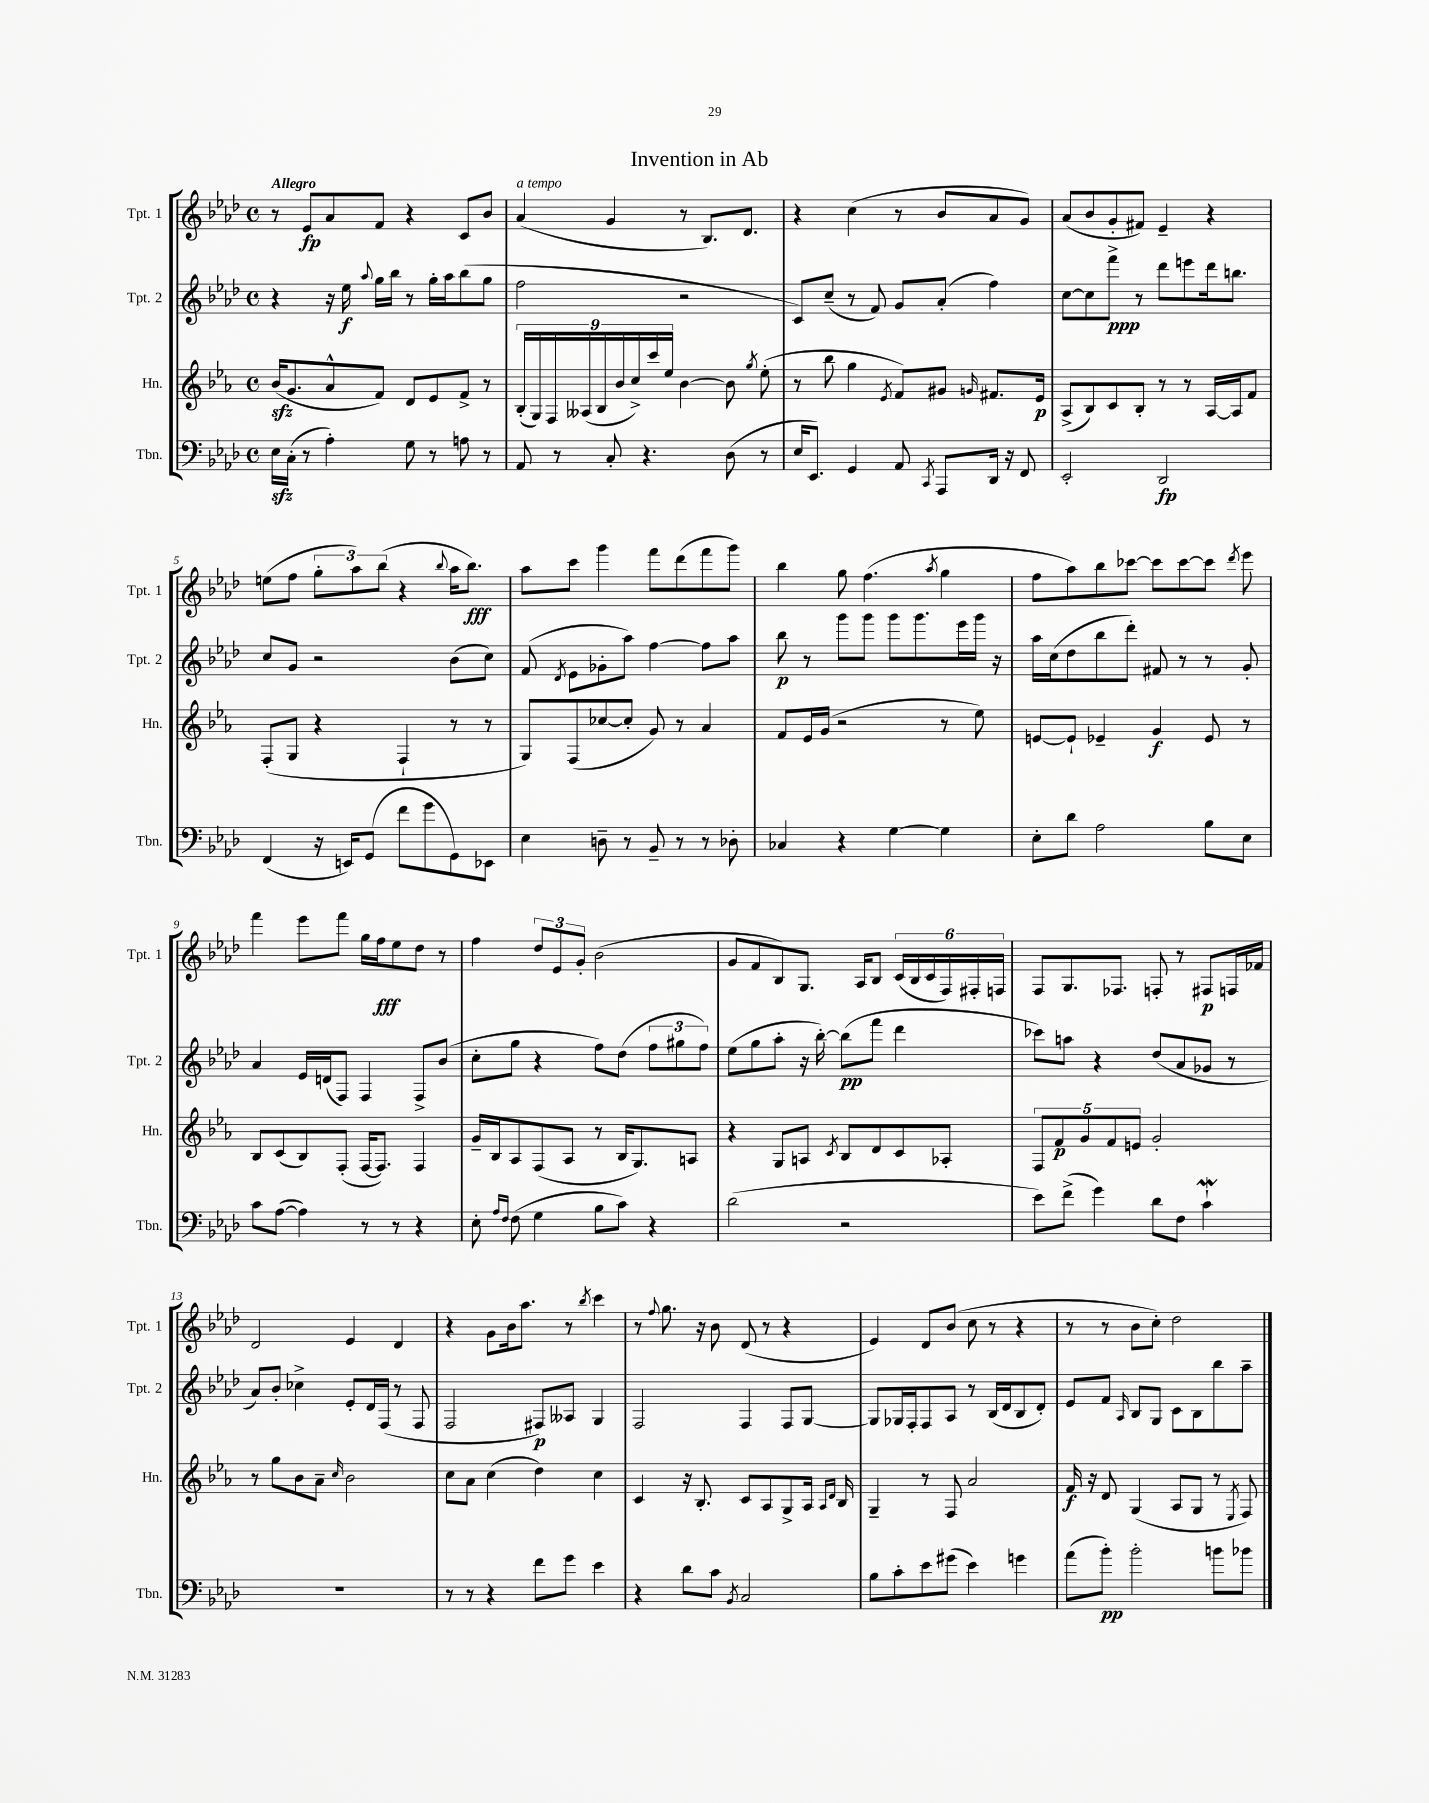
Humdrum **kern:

**kern	**dynam	**kern	**dynam	**kern	**dynam	**kern	**dynam
*part4	*part4	*part3	*part3	*part2	*part2	*part1	*part1
*staff4	*staff4	*staff3	*staff3	*staff2	*staff2	*staff1	*staff1
*I"Tbn.	*	*I"Hn.	*	*I"Tpt. 2	*	*I"Tpt. 1	*
*I'Tbn.	*	*I'Hn.	*	*I'Tpt. 2	*	*I'Tpt. 1	*
*clefF4	*	*clefG2	*	*clefG2	*	*clefG2	*
*k[b-e-a-d-]	*	*k[b-e-a-]	*	*k[b-e-a-d-]	*	*k[b-e-a-d-]	*
*M4/4	*	*M4/4	*	*M4/4	*	*M4/4	*
*met(c)	*	*met(c)	*	*met(c)	*	*met(c)	*
=1	=1	=1	=1	=1	=1	=1	=1
!	!	!	!	!	!	!LO:TX:a:B:t=Allegro	!
16E-zz\LL	.	(16b-zz/KL	.	4r	.	8r	.
(16C'\JJ	.	8.g/	.	.	.	.	.
8r	.	.	.	.	.	8e-/L	fp
4A-'\)	.	8a-^^/	.	16r	.	8a-/	.
.	.	.	.	16ee-\	f	.	.
.	.	.	.	8qqaa-/	.	.	.
.	.	8f/J)	.	16gg\LL	.	8f/J	.
.	.	.	.	16bb-\JJ	.	.	.
8G\	.	8d/L	.	8r	.	4r	.
8r	.	8e-/	.	16gg'\LL	.	.	.
.	.	.	.	16aa-\J	.	.	.
8An\	.	8f^/J	.	(8bb-\	.	8c/L	.
8r	.	8r	.	8gg\J	.	8b-/J	.
=2	=2	=2	=2	=2	=2	=2	=2
!	!	!	!	!	!	!LO:TX:a:i:t=a tempo	!
8AA-/	.	(18B-'/LL	.	2ff\	.	(4a-/	.
.	.	18G/)	.	.	.	.	.
.	.	18F/	.	.	.	.	.
8r	.	.	.	.	.	.	.
.	.	(18A--X/	.	.	.	.	.
.	.	18B-/	.	.	.	.	.
8C'/	.	.	.	.	.	4g/	.
.	.	18b-/	.	.	.	.	.
.	.	18cc^/)	.	.	.	.	.
4.r	.	.	.	.	.	.	.
.	.	18ccc/	.	.	.	.	.
.	.	18ee-/JJ	.	.	.	.	.
.	.	[4b-\	.	2r	.	8r	.
.	.	.	.	.	.	8.B-/L)	.
(8D-\	.	8b-\]	.	.	.	.	.
.	.	.	.	.	.	8.d-/J	.
.	.	8qgg/	.	.	.	.	.
8r	.	(8ee-'\	.	.	.	.	.
=3	=3	=3	=3	=3	=3	=3	=3
16E-/KL	.	8r	.	8c/L)	.	4r	.
8.EE-/J)	.	.	.	.	.	.	.
.	.	8bb-\	.	(8cc~/J	.	.	.
4GG/	.	4gg\	.	8r	.	(4cc\	.
.	.	.	.	8f/)	.	.	.
.	.	8qe-/	.	.	.	.	.
8AA-/	.	8f/L)	.	8g/L	.	8r	.
8qCC/	.	.	.	.	.	.	.
8AAA-/L	.	8g#X/J	.	(8a-'/J	.	8b-/L	.
.	.	16qqgn/	.	.	.	.	.
16DD-/Jk	.	8.f#X/L	.	4ff\)	.	8a-/	.
16r	.	.	.	.	.	.	.
8FF/	.	.	.	.	.	8g/J)	.
.	.	16e-/Jk	p	.	.	.	.
=4	=4	=4	=4	=4	=4	=4	=4
2EE-'/	.	(8A-^/L	.	[8cc\L	.	(8a-/L	.
.	.	8B-/)	.	8cc\]	.	8b-/	.
.	.	8c/	.	8fff^\J	ppp	8g'/	.
.	.	8B-'/J	.	8r	.	8f#X/J)	.
2DD-/	fp	8r	.	8ddd-\L	.	4e-~/	.
.	.	8r	.	8eeen\	.	.	.
.	.	[16A-/LL	.	16ddd-\k	.	4r	.
.	.	16A-/J]	.	8.bbn\J	.	.	.
.	.	8f/J	.	.	.	.	.
!!LO:LB:g=z
=5	=5	=5	=5	=5	=5	=5	=5
(4FF/	.	(8F'/L	.	8cc/L	.	(8een\L	.
.	.	8G/J	.	8g/J	.	8ff\J	.
16r	.	4r	.	2r	.	12gg'\L	.
16EEn/KL)	.	.	.	.	.	.	.
.	.	.	.	.	.	12aa-\)	.
(8GG/J	.	.	.	.	.	.	.
.	.	.	.	.	.	(12bb-\J	.
8f\L	.	4F`/	.	.	.	4r	.
8g\	.	.	.	.	.	.	.
.	.	.	.	.	.	8qqbb-/	.
8GG\)	.	8r	.	(8b-\L	.	16aa-\KL	.
.	.	.	.	.	.	8.bb-\J)	fff
8EE-X\J	.	8r	.	8cc\J)	.	.	.
=6	=6	=6	=6	=6	=6	=6	=6
4E-\	.	8G/L)	.	(8f/	.	8aa-\L	.
.	.	.	.	8qd-/	.	.	.
.	.	(8F/	.	8e-\L	.	8ccc\J	.
8Dn~\	.	[8cc-X/	.	8g-X'\	.	4ggg\	.
8r	.	8cc-'/J]	.	8aa-\J)	.	.	.
8BB-~/	.	8g/)	.	[4ff\	.	8fff\L	.
8r	.	8r	.	.	.	(8ddd-\	.
8r	.	4a-/	.	8ff\L]	.	8fff\	.
8D-X'\	.	.	.	8aa-\J	.	8ggg\J)	.
=7	=7	=7	=7	=7	=7	=7	=7
4C-X/	.	8f/L	.	8bb-\	p	4bb-\	.
.	.	16e-/L	.	8r	.	.	.
.	.	(16g/JJ	.	.	.	.	.
4r	.	2r	.	8ggg\L	.	8gg\	.
.	.	.	.	8ggg\J	.	(4.ff\	.
[4G\	.	.	.	8ggg\L	.	.	.
.	.	.	.	8.ggg\	.	.	.
.	.	.	.	.	.	8qaa-/	.
4G\]	.	8r	.	.	.	4gg\	.
.	.	.	.	16eee-\L	.	.	.
.	.	8ee-\)	.	16ggg\JJ	.	.	.
.	.	.	.	16r	.	.	.
=8	=8	=8	=8	=8	=8	=8	=8
8E-'\L	.	[8en/L	.	16aa-\LL	.	8ff\L	.
.	.	.	.	(16cc\J	.	.	.
8d-\J	.	8e`/J]	.	8dd-\	.	8aa-\)	.
2A-\	.	4e-X~/	.	8bb-\	.	8bb-\	.
.	.	.	.	8ddd-'\J)	.	[8ccc-X\J	.
.	.	4g/	f	8f#X/	.	8ccc-\L]	.
.	.	.	.	8r	.	[8ccc-\	.
8B-\L	.	8e-/	.	8r	.	8ccc-\J]	.
.	.	.	.	.	.	8qddd-/	.
8E-\J	.	8r	.	8g'/	.	8eee-\	.
!!LO:LB:g=z
=9	=9	=9	=9	=9	=9	=9	=9
8c\L	.	8B-/L	.	4a-/	.	4fff\	.
([8A-\J	.	(8c/	.	.	.	.	.
4A-\])	.	8B-/)	.	16e-/LL	.	8eee-\L	.
.	.	.	.	(16dn/J	.	.	.
.	.	(8F'/J	.	8F/J)	.	8fff\J	.
8r	.	[16F/KL	.	4F/	.	16gg\LL	.
.	.	8.F/J])	.	.	.	16ff\J	fff
8r	.	.	.	.	.	8ee-\	.
4r	.	4F/	.	8F^/L	.	8dd-\J	.
.	.	.	.	(8b-/J	.	8r	.
=10	=10	=10	=10	=10	=10	=10	=10
8E-'\	.	16g~/LL	.	8cc'\L	.	4ff\	.
.	.	16B-/J	.	.	.	.	.
16qqA-/LL	.	.	.	.	.	.	.
16qqF/JJ	.	.	.	.	.	.	.
(8F\	.	8A-/	.	8gg\J	.	.	.
4G\	.	(8F/	.	4r	.	12dd-/L	.
.	.	.	.	.	.	12e-/	.
.	.	8A-/J	.	.	.	.	.
.	.	.	.	.	.	12g'/J	.
8B-\L	.	8r	.	8ff\L)	.	(2b-\	.
8c\J)	.	16B-/KL	.	(8dd-\J	.	.	.
.	.	8.G/)	.	.	.	.	.
4r	.	.	.	12ff\L	.	.	.
.	.	.	.	12gg#X\	.	.	.
.	.	8An/J	.	.	.	.	.
.	.	.	.	12ff\J)	.	.	.
=11	=11	=11	=11	=11	=11	=11	=11
(2d-\	.	4r	.	(8ee-\L	.	8g/L	.
.	.	.	.	8gg\	.	8f/	.
.	.	8G/L	.	8aa-'\J	.	8B-/)	.
.	.	8An/J	.	16r	.	8.G/J	.
.	.	.	.	[16bb-'\)	.	.	.
.	.	8qc/	.	.	.	.	.
2r	.	8B-/L	.	(8bb-\L]	pp	.	.
.	.	.	.	.	.	16A-/KL	.
.	.	8d/	.	8fff\J	.	8B-/J	.
.	.	8c/	.	4ddd-\	.	(24c/LL	.
.	.	.	.	.	.	24B-/	.
.	.	.	.	.	.	24c/	.
.	.	8A-X'/J	.	.	.	24F/)	.
.	.	.	.	.	.	24F#X'/	.
.	.	.	.	.	.	24Fn/JJ	.
=12	=12	=12	=12	=12	=12	=12	=12
8e-\L)	.	10F/L	.	8ccc-X\L)	.	8F/L	.
.	.	10f/	p	.	.	.	.
(8f^\J	.	.	.	8aan\J	.	8.G/	.
.	.	10g/	.	.	.	.	.
4g\)	.	.	.	4r	.	.	.
.	.	10f/	.	.	.	.	.
.	.	.	.	.	.	8.F-X/J	.
.	.	10en/J	.	.	.	.	.
8d-\L	.	2g'/	.	(8dd-/L	.	8Fn'/	.
8F\J	.	.	.	8a-/	.	8r	.
4cW`\	.	.	.	8g-X/J	.	8F#X/L	p
.	.	.	.	8r	.	16Fn/L	.
.	.	.	.	.	.	16f-X/JJ	.
!!LO:LB:g=z
=13	=13	=13	=13	=13	=13	=13	=13
1r	.	8r	.	8a-/L)	.	2d-/	.
.	.	8gg\L	.	8b-'/J	.	.	.
.	.	8b-\	.	4cc-X^\	.	.	.
.	.	8a-~\J	.	.	.	.	.
.	.	16qqcc/	.	.	.	.	.
.	.	2b-\	.	8e-'/L	.	4e-/	.
.	.	.	.	16d-/L	.	.	.
.	.	.	.	(16F/JJ	.	.	.
.	.	.	.	8r	.	4d-/	.
.	.	.	.	8F/	.	.	.
=14	=14	=14	=14	=14	=14	=14	=14
8r	.	8cc\L	.	2F/	.	4r	.
8r	.	8a-\J	.	.	.	.	.
4r	.	(4cc\	.	.	.	8g\L	.
.	.	.	.	.	.	16b-\k	.
.	.	.	.	.	.	8.aa-\J	.
8f\L	.	4dd\)	.	8F#X/L)	p	.	.
8g\J	.	.	.	8A--X/J	.	8r	.
.	.	.	.	.	.	8qbb-/	.
4e-\	.	4cc\	.	4G/	.	4ccc\	.
=15	=15	=15	=15	=15	=15	=15	=15
4r	.	4c/	.	2F/	.	8r	.
.	.	.	.	.	.	8qqff/	.
.	.	.	.	.	.	8.gg\	.
8d-\L	.	16r	.	.	.	.	.
.	.	8.B-'/	.	.	.	16r	.
8c\J	.	.	.	.	.	8b-\	.
8qBB-/	.	.	.	.	.	.	.
2C/	.	8c/L	.	4F/	.	(8d-/	.
.	.	8A-/	.	.	.	8r	.
.	.	8G^/	.	8F/L	.	4r	.
.	.	16A-/Jk	.	[8G/J	.	.	.
.	.	16qqA-/LL	.	.	.	.	.
.	.	16qqd/JJ	.	.	.	.	.
.	.	16B-/	.	.	.	.	.
=16	=16	=16	=16	=16	=16	=16	=16
8B-\L	.	4G~/	.	8G/L]	.	4e-/)	.
8c'\	.	.	.	16G-X/L	.	.	.
.	.	.	.	16F'/J	.	.	.
8e-\	.	8r	.	8F/	.	8d-/L	.
(8g#X\J	.	8F/	.	8A-/J	.	(8b-/J	.
4e-\)	.	2a-/	.	8r	.	8cc\	.
.	.	.	.	(16B-/LL	.	8r	.
.	.	.	.	16d-/J	.	.	.
4gn\	.	.	.	8B-/	.	4r	.
.	.	.	.	8d-'/J)	.	.	.
=17	=17	=17	=17	=17	=17	=17	=17
(8a-\L	.	16f/	f	8e-/L	.	8r	.
.	.	16r	.	.	.	.	.
8b-'\J)	pp	8d/	.	8f/J	.	8r	.
.	.	.	.	16qqA-/	.	.	.
2b-'\	.	(4G/	.	8B-/L	.	8b-\L	.
.	.	.	.	8G/J	.	8cc'\J)	.
.	.	8A-/L	.	8c\L	.	2dd-\	.
.	.	8G/J	.	8B-\	.	.	.
8bn\L	.	8r	.	8bb-\	.	.	.
.	.	8qE-/	.	.	.	.	.
8b-X\J	.	8F/)	.	8aa-~\J	.	.	.
==	==	==	==	==	==	==	==
*-	*-	*-	*-	*-	*-	*-	*-
